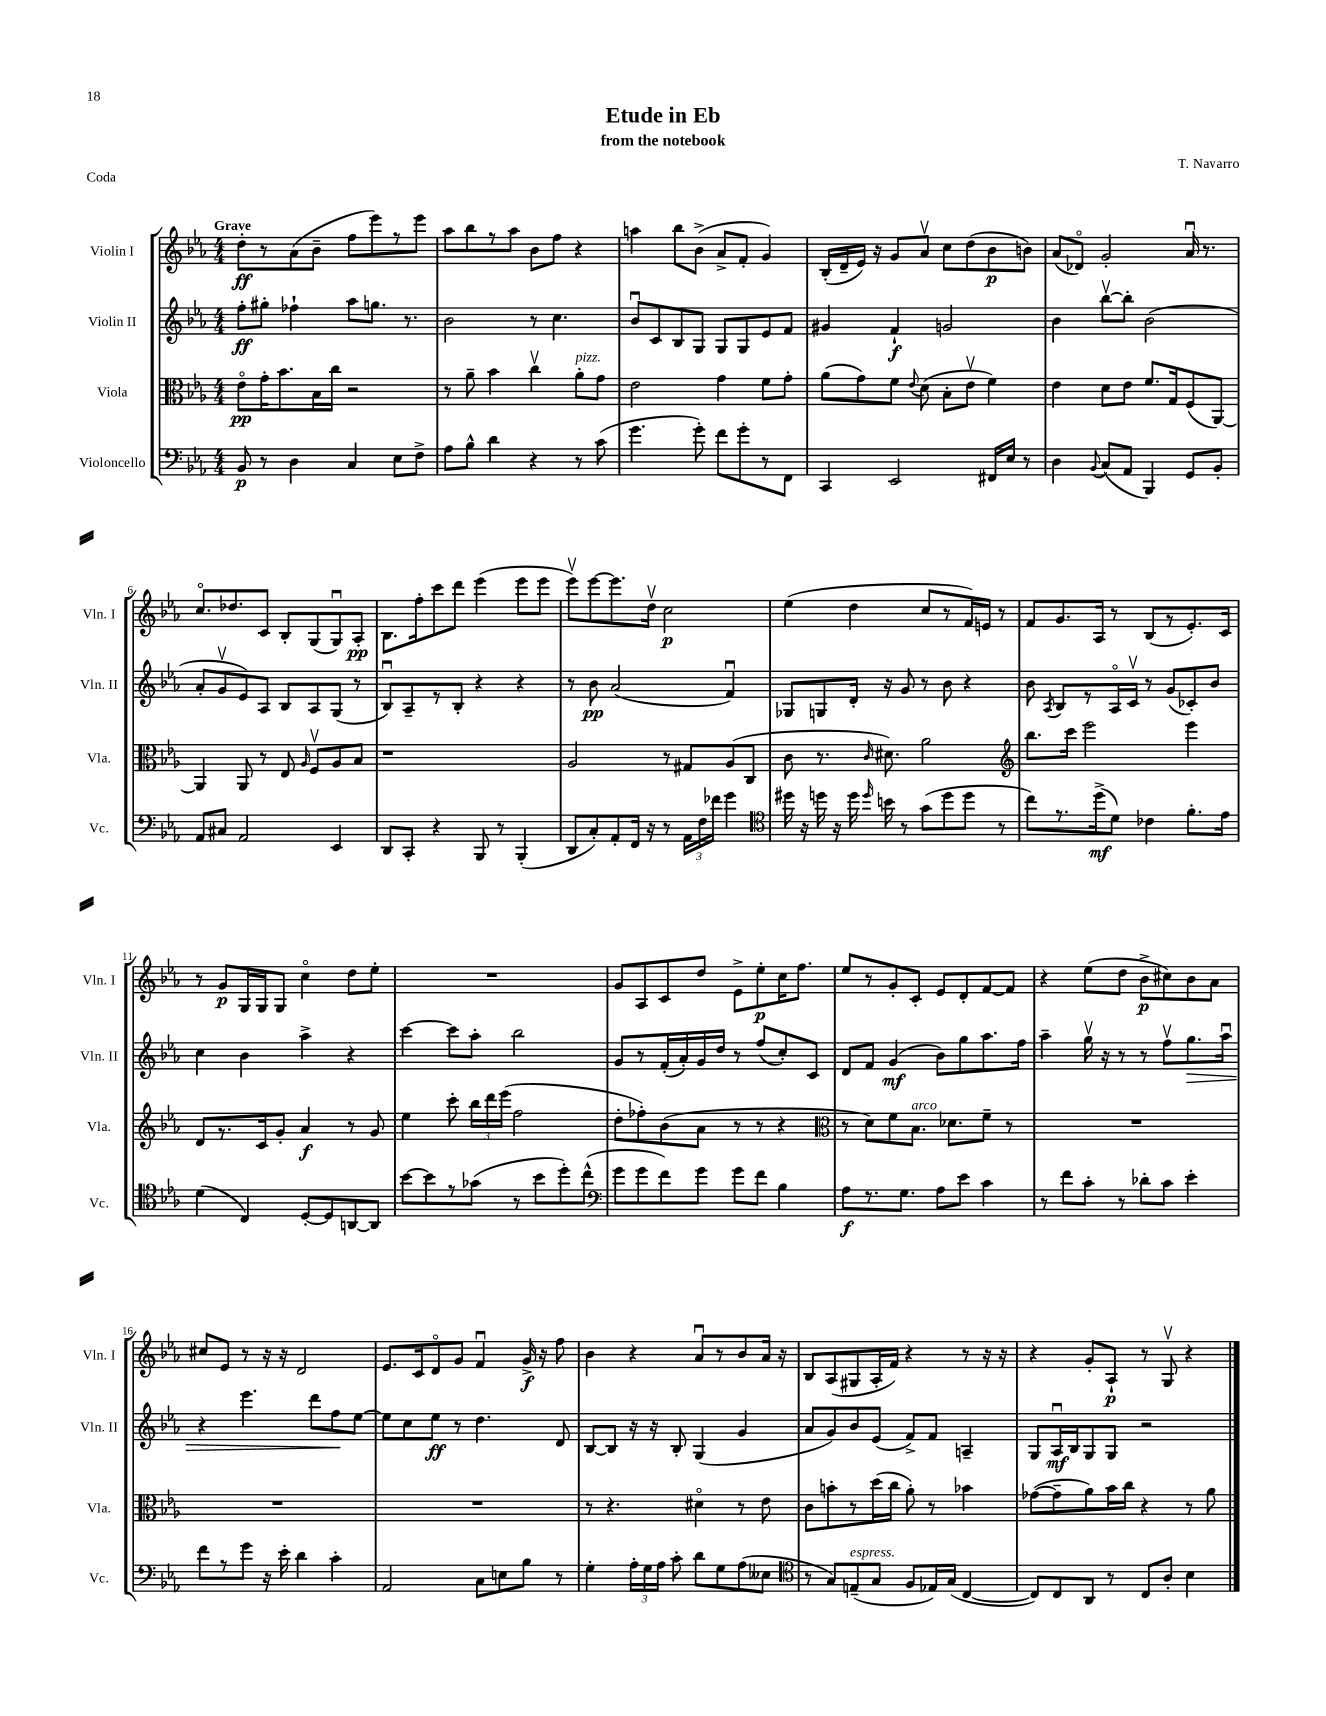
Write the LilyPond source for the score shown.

\header { title = "Etude in Eb" composer = "T. Navarro" subtitle = "from the notebook" piece = "Coda" }
<<
\new StaffGroup <<
\new Staff = "s0" \with { instrumentName = "Violin I" shortInstrumentName = "Vln. I" } {
    \clef treble \key ees \major \numericTimeSignature \time 4/4 \tempo "Grave"
    \autoBeamOff d''8[-.\ff r8 aes'8( bes'8]-- f''8[ ees'''8) r8 ees'''8] |
    aes''8[ bes''8 r8 aes''8] bes'8[ f''8] r4 |
    a''4 bes''8[ bes'8]->( aes'8[-> f'8]-. g'4) |
    bes16[-.( d'16-- ees'16]) r16 g'8[ aes'8]\upbow c''8[ d''8( bes'8\p b'8]) |
    aes'8[( des'8]\flageolet) g'2-. aes'16\downbow r8. |
    c''8.[\flageolet des''8. c'8] bes8[-. g8( g8\downbow) aes8]-.\pp |
    bes8.[ f''16-. c'''8 d'''8] ees'''4( ees'''8[ ees'''8] |
    ees'''8[\upbow) ees'''8~ ees'''8. d''16]\upbow c''2\p |
    ees''4( d''4 c''8[ r8 f'16) e'16] r8 |
    f'8[ g'8. aes16] r8 bes8[( r8 ees'8.-.) c'16] |
    r8 g'8[\p g16 g16 g8] c''4\flageolet d''8[ ees''8]-. |
    R1 |
    g'8[ aes8 c'8 d''8] ees'8[-> ees''8-.\p c''16 f''8.] |
    ees''8[ r8 g'8-. c'8]-. ees'8[ d'8-. f'8~ f'8] |
    r4 ees''8[( d''8] bes'8[->\p cis''8) bes'8 aes'8] |
    cis''8[ ees'8] r8 r16 r16 d'2 |
    ees'8.[ c'16 d'8\flageolet g'8] f'4\downbow g'16->\f r16 f''8 |
    bes'4 r4 aes'8[\downbow r8 bes'8 aes'16] r16 |
    bes8[ aes8( gis8 aes16-. f'16]) r4 r8 r16 r16 |
    r4 g'8[-. aes8]-!\p r8 g8\upbow r4 \bar "|." |
}
\new Staff = "s1" \with { instrumentName = "Violin II" shortInstrumentName = "Vln. II" } {
    \clef treble \key ees \major \numericTimeSignature \time 4/4
    \autoBeamOff f''8[-.\ff gis''8]-. fes''4-! aes''8[ g''8.] r8. |
    bes'2 r8 c''4. |
    bes'8[\downbow c'8 bes8 g8] g8[ g8 ees'8 f'8] |
    gis'4 f'4-!\f g'2 |
    bes'4 bes''8[~\upbow bes''8]-. bes'2( |
    aes'8[-. g'8\upbow ees'8) aes8] bes8[ aes8 g8]( r8 |
    bes8[\downbow) aes8-- r8 bes8]-. r4 r4 |
    r8 bes'8\pp aes'2( f'4\downbow) |
    ges8[ g8 d'16]-. r16 g'8 r8 bes'8 r4 |
    bes'8 \acciaccatura { aes8 } bes8[ r8 aes16\flageolet c'16]\upbow r8 g'8[( ces'8-.) bes'8] |
    c''4 bes'4 aes''4-> r4 |
    c'''4~ c'''8[ aes''8]-. bes''2 |
    g'8[ r8 f'16-.( aes'16-.) g'16 d''16] r8 f''8[( c''8-.) c'8] |
    d'8[ f'8] g'4\mf( bes'8[) g''8 aes''8. f''16] |
    aes''4-- g''16\upbow r16 r8 r8 f''8[\upbow g''8.\> aes''16]\downbow |
    r4 ees'''4. d'''8[ f''8\! ees''8]~ |
    ees''8[ c''8 ees''8]\ff r8 d''4. d'8 |
    bes8[~ bes8] r16 r16 bes8-. g4( g'4 |
    aes'8[ g'8) bes'8 ees'8]( f'8[->) f'8] a4-- |
    g8[ aes16\downbow\mf bes16 g8 g8] r2 \bar "|." |
}
\new Staff = "s2" \with { instrumentName = "Viola" shortInstrumentName = "Vla." } {
    \clef alto \key ees \major \numericTimeSignature \time 4/4
    \autoBeamOff ees'8[\flageolet\pp g'16-. bes'8. bes16 c''16] r2 |
    r8 aes'8-- bes'4 c''4\upbow aes'8[-.^\markup { \italic "pizz." } g'8] |
    ees'2 g'4 f'8[ g'8]-. |
    aes'8[( g'8) f'8] \appoggiatura { ees'8 } d'8( bes8[-. ees'8]\upbow f'4) |
    ees'4 d'8[ ees'8] f'8.[ g16 f8( aes,8]~) |
    aes,4 aes,8 r8 ees8 \grace { aes16 } f8[\upbow aes8 bes8] |
    r1 |
    aes2 r8 gis8[ aes8( c8] |
    c'8 r8. \grace { c'16 } dis'8.) aes'2 |
    \clef treble bes''8.[ c'''16] ees'''2 ees'''4 |
    d'8[ r8. c'16 g'8]-. aes'4\f r8 g'8 |
    ees''4 c'''8-. \tuplet 3/2 { bes''16[ d'''16 ees'''16]( } f''2 |
    d''8[-. fes''8-.) bes'8( aes'8] r8 r8 r4 |
    \clef alto r8 d'8[) f'8 bes8.]^\markup { \italic "arco" } des'8.[ f'8]-- r8 |
    R1 |
    R1 |
    R1 |
    r8 r4. dis'4\flageolet r8 ees'8 |
    c'8[ b'8-. r8 d''16( c''16] aes'8-.) r8 bes'4 |
    ges'8[~( ges'8-- aes'8) bes'16 c''16] r4 r8 aes'8 \bar "|." |
}
\new Staff = "s3" \with { instrumentName = "Violoncello" shortInstrumentName = "Vc." } {
    \clef bass \key ees \major \numericTimeSignature \time 4/4
    \autoBeamOff bes,8\p r8 d4 c4 ees8[ f8]-> |
    aes8[ bes8]-^ d'4 r4 r8 c'8( |
    g'4. g'8-.) f'8[ g'8-. r8 f,8] |
    c,4 ees,2 fis,16[ ees16] r8 |
    d4 \appoggiatura { bes,8 } c8[( aes,8] bes,,4) g,8[ bes,8]-. |
    aes,8[ cis8] aes,2 ees,4 |
    d,8[ c,8]-. r4 bes,,8 r8 bes,,4-.( |
    d,8[ c8-.) aes,8-. f,16] r16 r8 \tuplet 3/2 { aes,16[ f16 fes'16] } g'4 |
    \clef tenor dis''16 r16 d''16 r16 d''16 \grace { d''16 } b'16 r8 g'8[( d''8 d''8] r8 |
    c''8[) r8. d''16->\mf( d'8]) ces'4 f'8.[-. ees'16] |
    d'4( c4) d8[~-. d8 a,8~ a,8] |
    bes'8[~ bes'8 r8 ges'8]( r8 bes'8[ d''8-.) c''8]-^( |
    \clef bass g'8[ g'8 f'8) g'8] g'8[ f'8] bes4 |
    aes8[\f r8. g8.] aes8[ ees'8] c'4 |
    r8 f'8[ c'8]-. r8 des'8[-. c'8] ees'4-. |
    f'8[ r8 g'8] r16 ees'16-. d'4 c'4-. |
    aes,2 c8[ e8 bes8] r8 |
    g4-. \tuplet 3/2 { aes16[-. g16 aes16] } c'8-. d'8[ g8 aes8( eeses8] |
    \clef tenor r8 g8[) e8--^\markup { \italic "espress." }( g8] f8[ ees16) g16]( c4~ |
    c8[) c8 aes,8] r8 c8[ aes8]-. bes4 \bar "|." |
}
>>
>>
